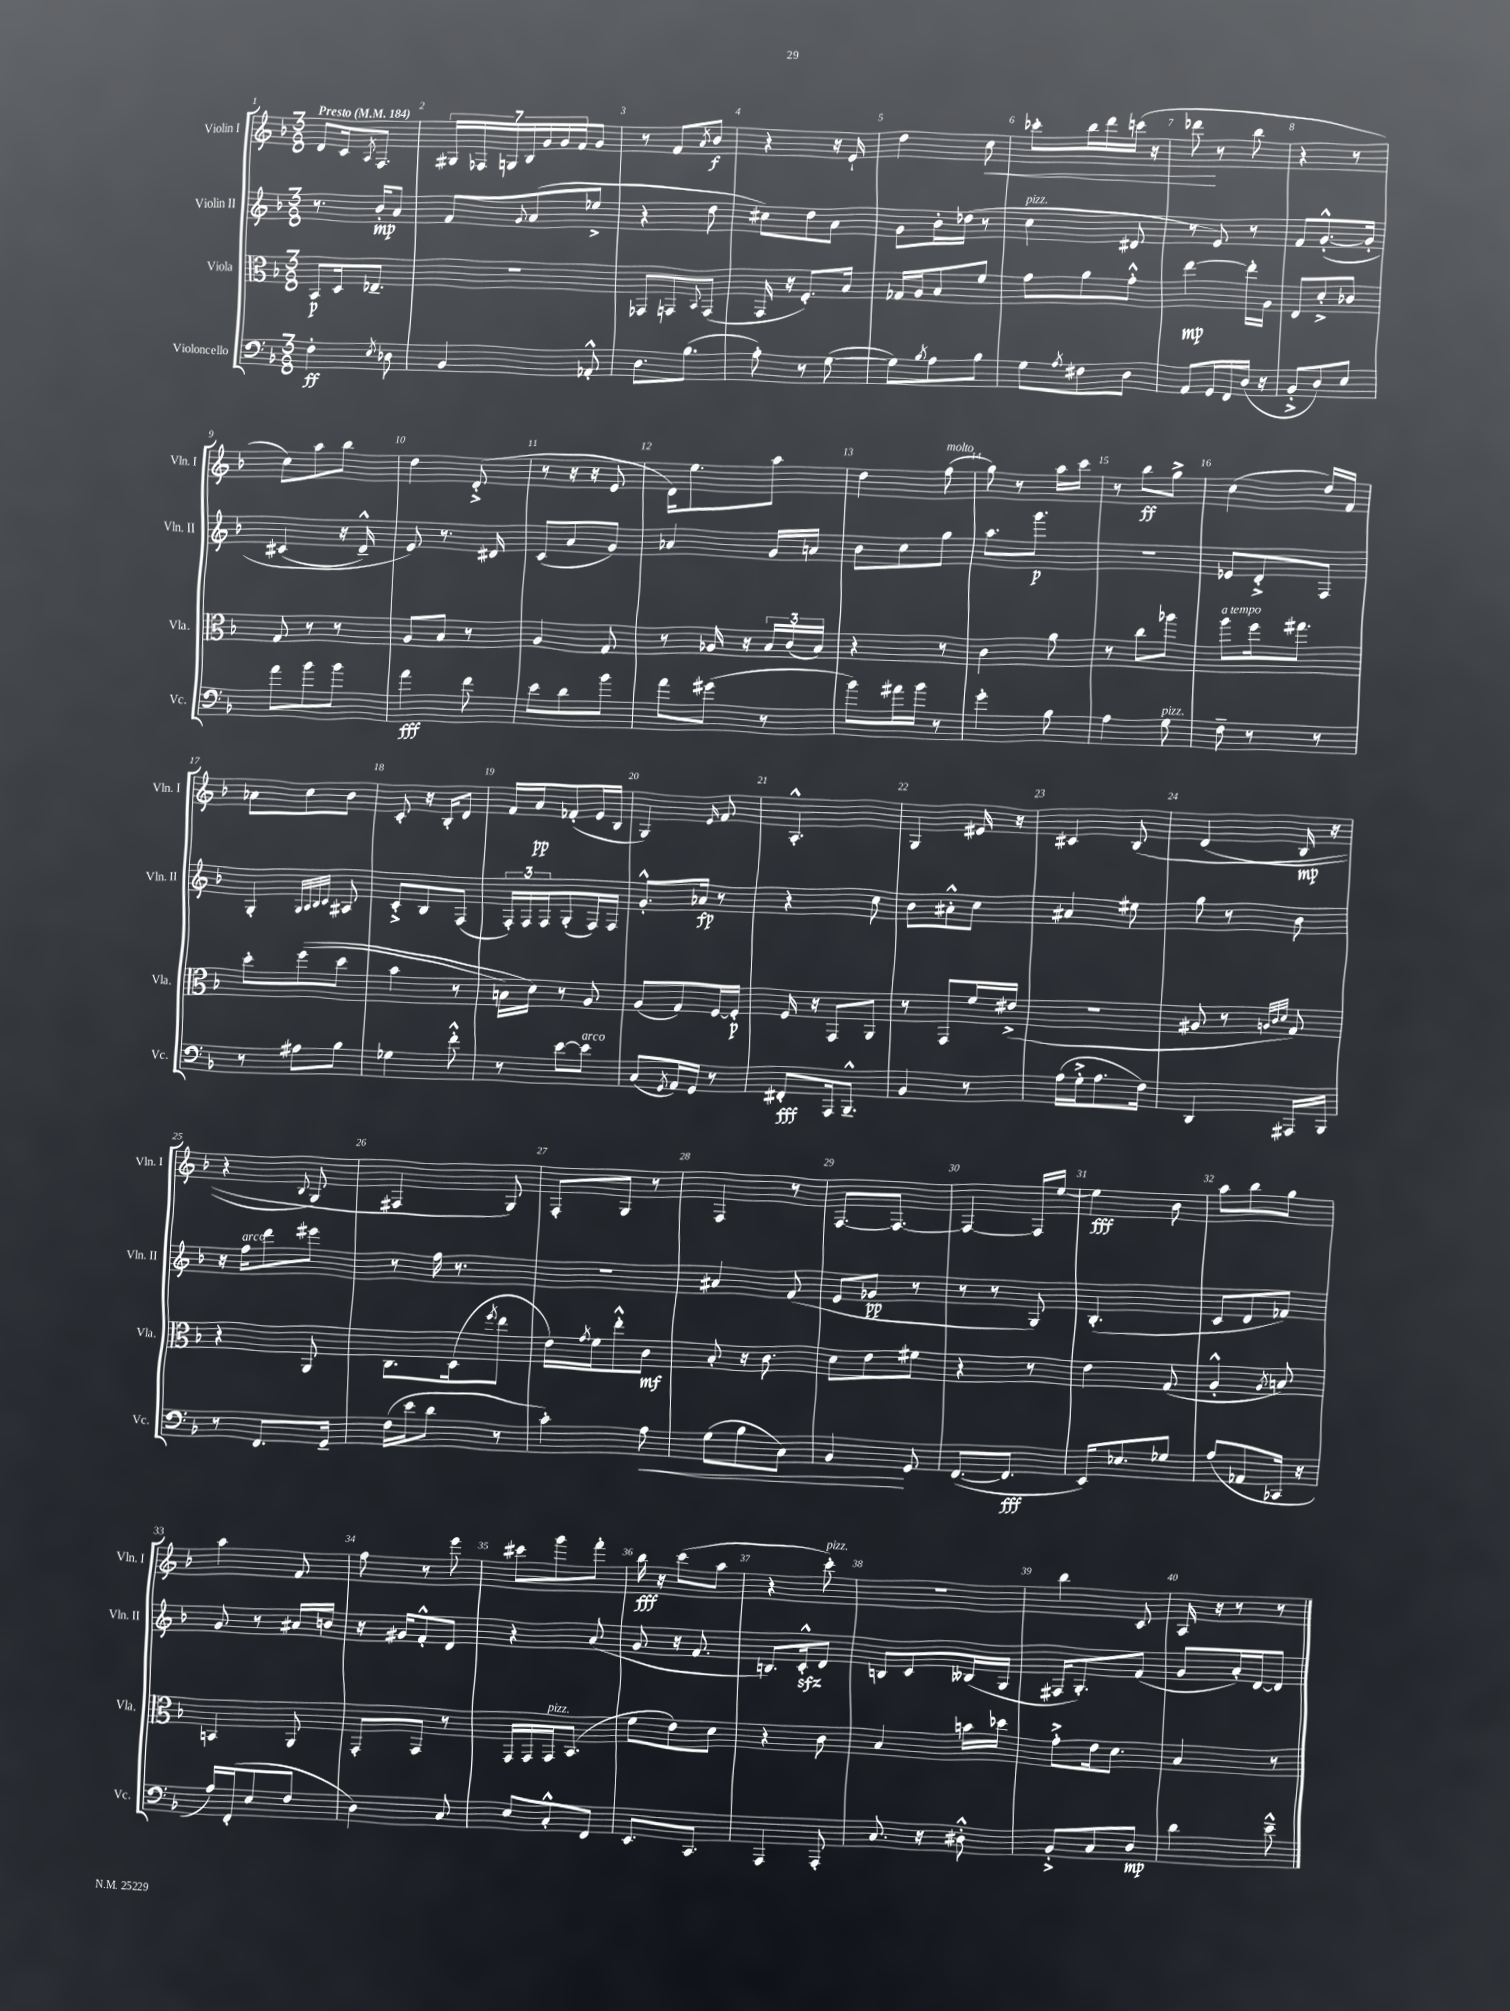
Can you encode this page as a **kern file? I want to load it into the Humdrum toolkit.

**kern	**kern	**kern	**kern
*staff4	*staff3	*staff2	*staff1
*clefF4	*clefC3	*clefG2	*clefG2
*k[b-]	*k[b-]	*k[b-]	*k[b-]
*M3/8	*M3/8	*M3/8	*M3/8
*MM184	*MM184	*MM184	*MM184
4F'	8BB-	8.r	8d
.	16D	.	16c
.	.	.	8qA
.	8.E-~	16b-'	8.F
8qE	.	.	.
8D-	.	8a	.
=	=	=	=
4BB-	4.r	8f	28G#
.	.	.	28F-
.	.	.	28G
.	.	.	28B-
.	.	8qqg	.
.	.	(8a	.
.	.	.	28g
.	.	.	28g
.	.	.	28f
8AA-'^^	.	8ee-^	8g
=	=	=	=
8.D	8GG-	4r	8r
.	8GG	.	8f
(8.B-	.	.	.
.	8qqBB-	.	8qa
.	(8GG	8dd	8b-
=	=	=	=
8A')	16GG	8cc#)	4r
.	16r	.	.
8r	8.F')	8dd	.
([8G	.	8a	16r
.	16B-	.	16e`
=	=	=	=
8G])	16G-	8g	4dd
.	16A	.	.
8qB-	.	.	.
8A	8B-	16b-'	.
.	.	(16dd-	.
8B-	8f	8r	8cc
=	=	=	=
8G	8g	4cc	8ccc-'
8qA	.	.	.
8F#	8a	.	16bb-
.	.	.	16ddd
8D	8g'^^	8d#	(16ccc
.	.	.	16r
=	=	=	=
8AA	[4ee	8r	8ddd-
16GG	.	8e)	8r
16FF	.	.	.
(16D	16ee']	8r	8bb-
16r	16A	.	.
=	=	=	=
8BB-'^	8E	8f	4r
8D)	8d'^	&([8.g'^^	.
8E	8c-	.	8r
.	.	16g']	.
=	=	=	=
8a	8G	(4c#	8cc)
8b-	8r	.	8aa
8b-	8r	16r	8bb-
.	.	16d~^^)	.
=	=	=	=
4a	8A	8e&)	4dd
.	8B-	8.r	.
8f	8r	.	(8d'^
.	.	16d#	.
=	=	=	=
8e	4A	(8c	8r
8d	.	8a	16r
.	.	.	16r
8b-	8G	8g)	8e
=	=	=	=
8a	8r	4a-	16d)
.	.	.	8.ee
(8g#	16A-	.	.
.	16r	.	.
8r	24B-	16g	8aa
.	(24c	.	.
.	.	16a	.
.	24B-)	.	.
=	=	=	=
8b-)	4r	8b-	4dd
16a#	.	8cc	.
16b-	.	.	.
8r	8r	8gg	(8ff
=	=	=	=
4g'	4c	8.aa	8gg)
.	.	.	8r
.	.	8.ggg	.
8B-	8a	.	16aa
.	.	.	16ccc
=	=	=	=
4A	8r	4.r	8r
.	8cc	.	8bb-
8G	8aa-	.	8gg^
=	=	=	=
8F~	8aa	8e-	(4cc
8r	16ff	8d'^	.
.	8.gg#	.	.
8r	.	8F	16dd)
.	.	.	16f
=	=	=	=
8r	8dd'	4G'	8a-
8A#	&((8ff	.	8cc
.	.	32qqG	.
.	.	32qqA	.
.	.	32qqB-	.
.	.	32qqc	.
8B-	8dd	8A#	8b-
=	=	=	=
4G-	4b-	8c'^	8c'
.	.	8B-	16r
.	.	.	16B-'
8f'^^	8r	(8F	8d
=	=	=	=
8r	16B)	24F')	16f
.	.	24F	.
.	16d&)	.	16a
.	.	24F	.
[8e	8r	(8G'	(8f-'
8e]	8A	16F)	16e
.	.	16F	16B-
=	=	=	=
(8C	(8A	8.g'^^	4G)
8qGG	.	.	.
16AA)	8G)	.	.
16GG	.	16a-	.
.	.	.	16qqe
8r	[16F	8r	8f
.	16F']	.	.
=	=	=	=
8FF#'	16F	4r	4.A'^^
.	16r	.	.
16AAA	8GG	.	.
8.BBB-~^^	.	.	.
.	8AA	8cc	.
=	=	=	=
4BB-	8r	8b-	4G
.	8GG	8a#'^^	.
8r	16f	8cc	16e#
.	(16e#^	.	16r
=	=	=	=
(16A	4.r	4a#	4c#
16G'^	.	.	.
8.A	.	.	.
.	.	8ee#	&(8B-
16F)	.	.	.
=	=	=	=
4DD	8A#	8gg	(4d
.	8r	8r	.
.	32qqA	.	.
.	32qqc	.	.
.	32qqd	.	.
16AAA#	8G)	8b-	16B-
16BBB-	.	.	16r
=	=	=	=
8r	4r	16r	4r
.	.	16ff	.
8.FF	.	8ddd	.
.	.	.	8qqB-
.	8AA	8eee#	8G)
16GG~	.	.	.
=	=	=	=
(16F	8.C	8r	4F#
16e	.	.	.
8d	.	16ff	.
.	(16D	8.r	.
.	8qff	.	.
8r	8ee	.	8G&)
=	=	=	=
4c')	16e)	4.r	8F'
.	8qg	.	.
.	16f	.	.
.	8ee'^^	.	8G
8A	8c	.	8r
=	=	=	=
(8G	8B-'	4a#	4F
8B-	16r	.	.
.	8.c	.	.
8C)	.	(8f	8r
=	=	=	=
4BB-	8d	8e	[8.F
.	8e	8g-	.
.	.	.	8.F_
8GG	8f#	8r	.
=	=	=	=
([8.FF	4r	8r	4F_
.	.	8r	.
8.FF]	.	.	.
.	8r	8G)	16F]
.	.	.	[16ee
=	=	=	=
16EE)	4e	(4.B-'	4ee]
8.E-	.	.	.
8G-	(8G	.	8b-
=	=	=	=
(8A	4A'^^	8c	8aa
8AA-	.	8d	8bb-
.	8qA	.	.
16CC-	8B)	8f-)	8gg
16r	.	.	.
=	=	=	=
16A)	4BB	8g	4aa
(16FF'	.	.	.
8E	.	8r	.
8F	8AA	16a#	8f
.	.	16b	.
=	=	=	=
4D)	8GG'	16r	8ff
.	.	16g#	.
.	8GG	8f'^^	8r
8C	8r	8d	8eee
=	=	=	=
8E	16GG	4r	8ccc#
.	16GG	.	.
8C'^^	16GG	.	8ggg
.	(8.BB-	.	.
8FF	.	(8a	8fff'
=	=	=	=
8.EE	8f	8g	16bb-
.	.	.	16r
.	8e)	16r	(8ccc
8.CC	.	8.f	.
.	8d	.	8aa
=	=	=	=
4AAA	4r	8.B)	4r
.	.	16c'^^	.
8AAA'	8c	8d	8ccc')
=	=	=	=
8.C	4B-	8B	4.r
.	.	8c	.
16r	.	.	.
8D#'^^	16b	(16B--	.
.	16dd-	16G	.
=	=	=	=
8BB-'^	8g'^	16F#	4bb-
.	.	8.G')	.
8C	16e	.	.
.	8.d	.	.
8D	.	(8f	8c
=	=	=	=
4d	4B-	8g	16A
.	.	.	16r
.	.	16a')	8r
.	.	[16d	.
8e~^^	8r	8d]	8r
==	==	==	==
*-	*-	*-	*-
